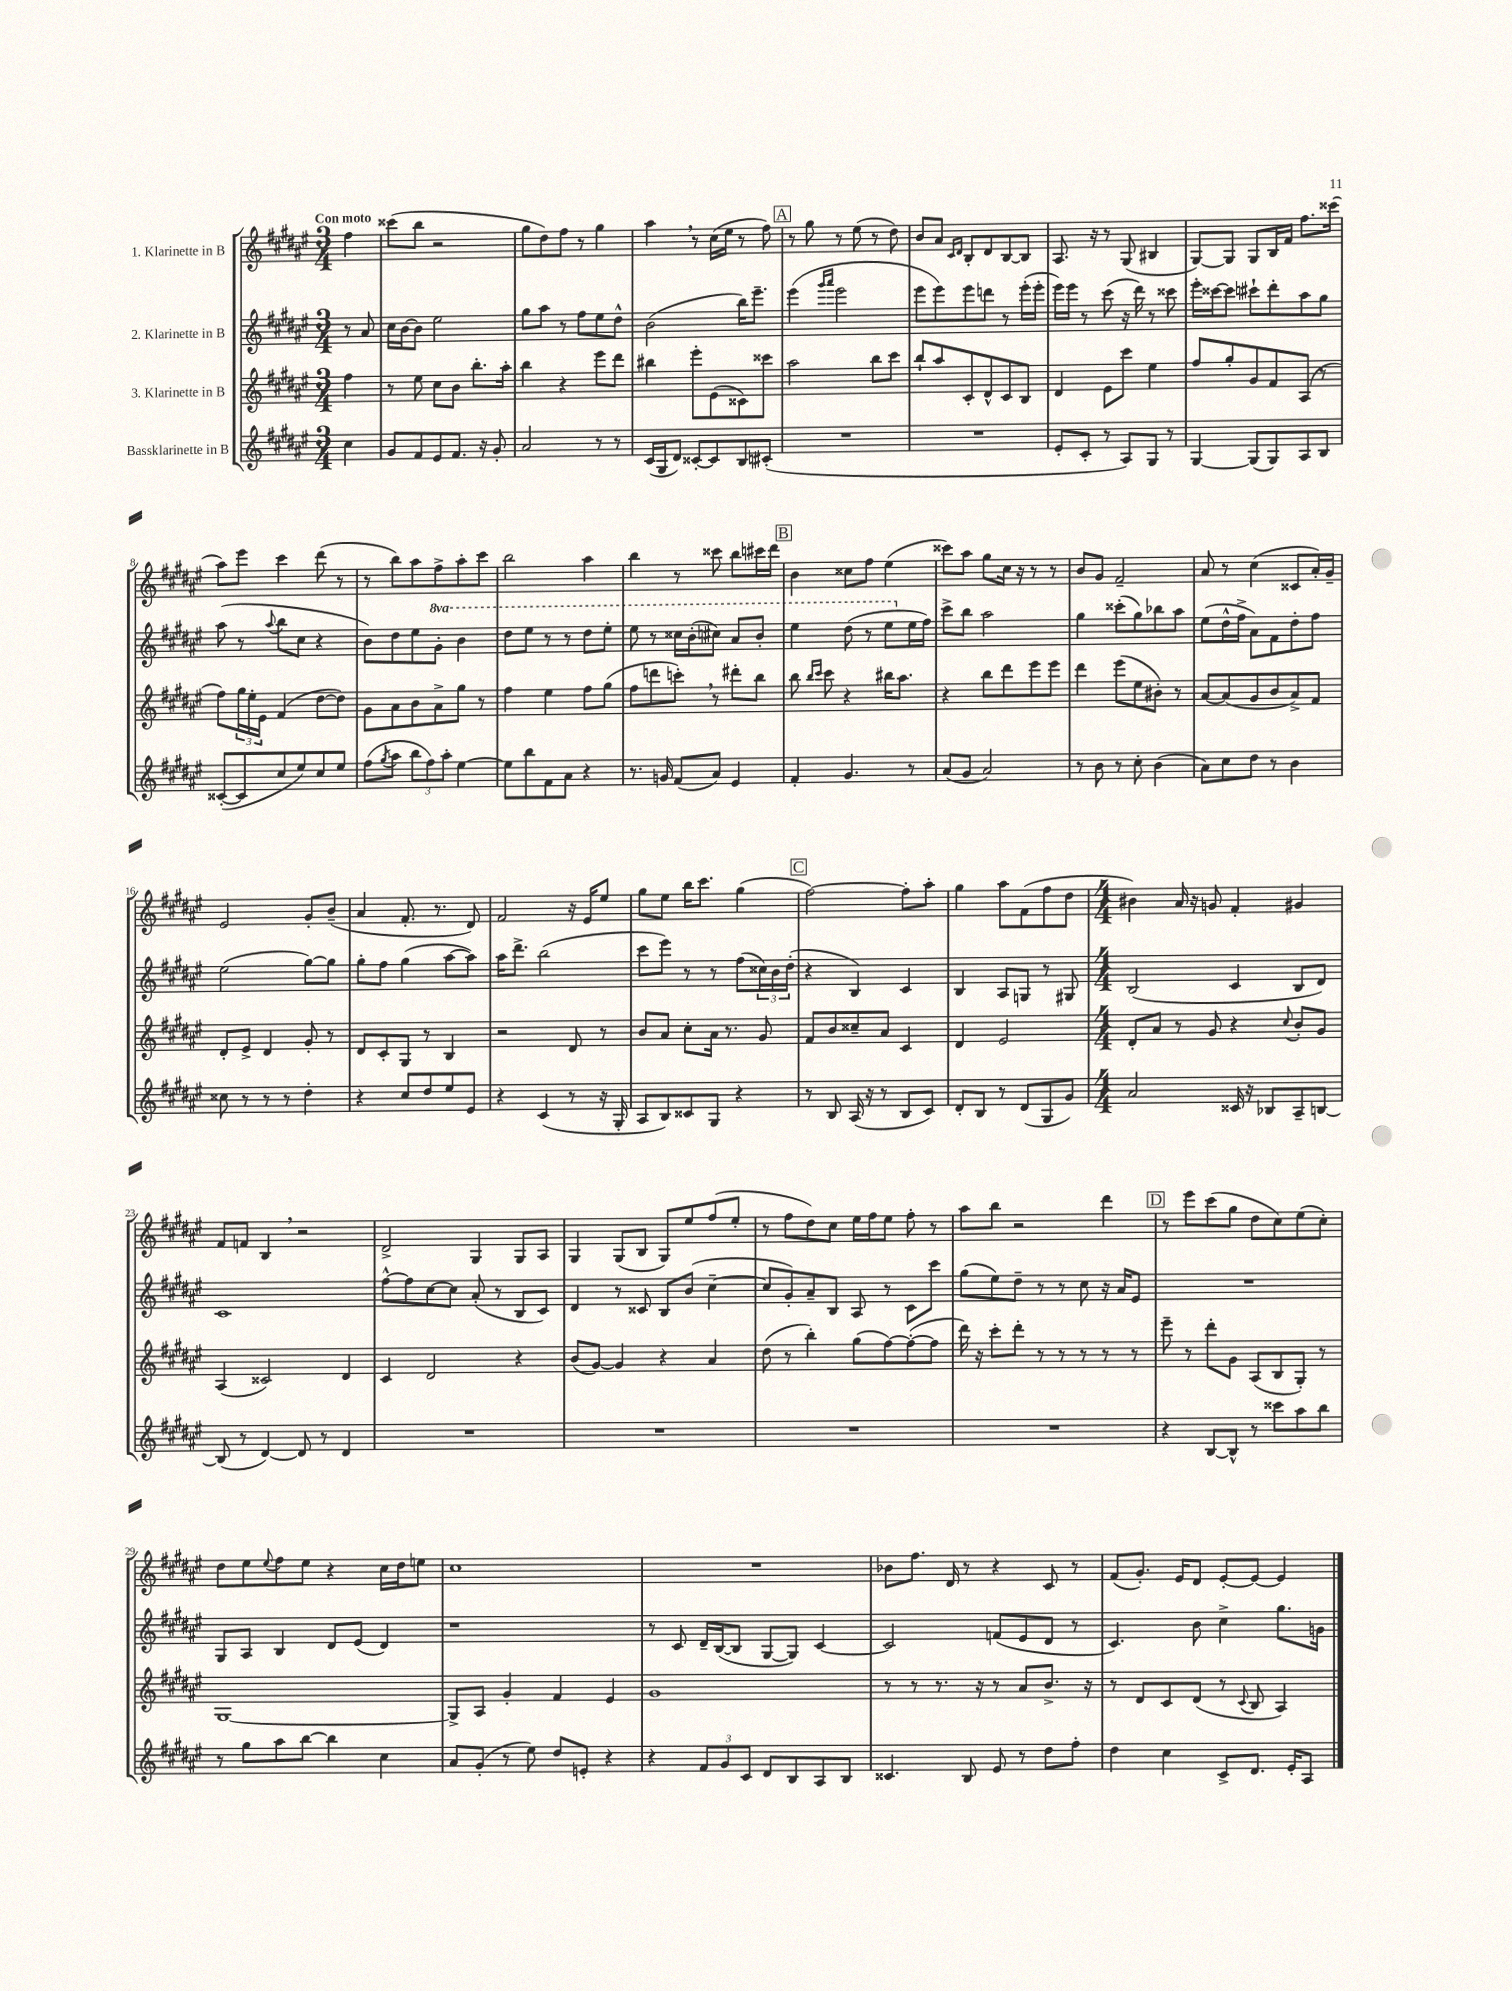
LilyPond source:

<<
\new StaffGroup <<
\new Staff = "s0" \with { instrumentName = "1. Klarinette in B" } {
    \clef treble \key fis \major \numericTimeSignature \time 3/4 \partial 4 \tempo "Con moto"
    fis''4 |
    cisis'''8( b''8 r2 |
    gis''8 dis''8) fis''8 r8 gis''4 |
    ais''4 \breathe r8 cis''16( eis''16 r8 fis''8) |
    \mark \markup { \box "A" } r8 gis''8 r8 eis''8( r8 dis''8) |
    b'8 ais'8 \grace { cis'16 dis'16 } b8-. dis'8 b8~ b8 |
    ais8. r16 r8 gis8( bis4 |
    gis8~) gis8 gis8 b16 fis'16 fis''8. cisis'''16( |
    ais''8) eis'''8 cis'''4 dis'''8( r8 |
    r8 b''8) ais''8 fis''8-> ais''8-. cis'''8 |
    b''2 ais''4 |
    b''4 r8 cisis'''8 b''8 cis'''16 dis'''16 |
    \mark \markup { \box "B" } b'4 cisis''8 fis''8 eis''4( |
    cisis'''8) ais''8 gis''8 cis''16 r16 r8 r8 |
    b'8 gis'8 fis'2-- |
    ais'8 r8 cis''4( cisis'8 ais'16-.) gis'16-- |
    eis'2 gis'8-. b'8--( |
    ais'4 fis'8.-. r8. dis'8) |
    fis'2 r16 eis'16 eis''8 |
    gis''8 eis''8 b''16 cis'''8. gis''4( |
    \mark \markup { \box "C" } fis''2~) fis''8-. ais''8-. |
    gis''4 ais''8 fis'8( fis''8 dis''8 |
    \numericTimeSignature \time 4/4 bis'4) ais'16 r16 g'8 fis'4-. gis'4 |
    fis'8 f'8 b4 \breathe r2 |
    dis'2-> gis4 gis8 ais8 |
    gis4 gis8( b8 gis8) eis''8 fis''8( eis''8-. |
    r8 fis''8 dis''8) cis''8 eis''16 fis''16 eis''8 fis''8-. r8 |
    ais''8 b''8 r2 dis'''4 |
    \mark \markup { \box "D" } r8 eis'''8 cis'''8( gis''8 dis''8 cis''8) eis''8( cis''8-.) |
    dis''8 eis''8 \appoggiatura { eis''8 } fis''8 eis''8 r4 cis''16 dis''16 e''8 |
    cis''1 |
    R1 |
    bes'8 fis''8. dis'16 r8 r4 cis'8 r8 |
    fis'8( gis'8.-.) eis'16 dis'8 eis'8~-. eis'8~ eis'4 \bar "|." |
}
\new Staff = "s1" \with { instrumentName = "2. Klarinette in B" } {
    \clef treble \key fis \major \numericTimeSignature \time 3/4 \set Staff.ottavationMarkups = #ottavation-simple-ordinals \partial 4
    r8 ais'8 |
    cis''16 b'16~ b'8 eis''2 |
    gis''8 ais''8 r8 fis''8 eis''8 dis''8-^ |
    b'2( b''16) eis'''8.-- |
    \mark \markup { \box "A" } eis'''4( \grace { gis'''16 ais'''16 } eis'''2 |
    eis'''8 eis'''8) eis'''8 d'''8 r8 eis'''16-.( eis'''16-. |
    eis'''16) eis'''16 r8 cis'''8( r16 dis'''16) r8 cisis'''8 |
    eis'''16-. cisis'''16~ cisis'''8 cis'''8-! dis'''8-. ais''8 gis''8 |
    ais''8( r8 \appoggiatura { ais''8 } b''8 cis''8 r4 |
    b'8) dis''8 eis''8 \ottava #1 gis''8-. b''4 |
    dis'''8 eis'''8 r8 r8 dis'''8 eis'''8-. |
    eis'''8 r8 cisis'''16 b''16-.( cis'''8) ais''8 b''8-. |
    \mark \markup { \box "B" } eis'''4 dis'''8( r8 eis'''8 \ottava #0 eis''16 fis''16) |
    cis'''8-> b''8 ais''2 |
    gis''4 cisis'''8-.( gis''8) bes''8 ais''8 |
    eis''8( dis''16-^ fis''16-> ais'8) fis'8 dis''8-. fis''8 |
    eis''2( gis''8~) gis''8 |
    gis''8-. fis''8 gis''4( ais''8~ ais''8) |
    ais''16 dis'''8.-> b''2( |
    cis'''8 eis'''8) r8 r8 fis''8( \tuplet 3/2 { cisis''16) b'16 dis''16-.( } |
    \mark \markup { \box "C" } r4 b4) cis'4 |
    b4 ais8 g8 r8 gis8 |
    \numericTimeSignature \time 4/4 b2( cis'4 b8 dis'8) |
    cis'1 |
    fis''8~-^ fis''8 cis''8~ cis''8 ais'8-.( r8 b8 cis'8) |
    dis'4 r8 cisis'8 b8 b'8( cis''4~-- |
    cis''8 gis'8-.) ais'8-- b8 ais8 r8 cis'8 cis'''8 |
    gis''8( eis''8) dis''8-- r8 r8 cis''8 r16 ais'16 eis'8 |
    \mark \markup { \box "D" } R1 |
    gis8 ais8 b4 dis'8 eis'8( dis'4) |
    r1 |
    r8 cis'8 dis'16-- b16~( b8 gis8~ gis8) cis'4~ |
    cis'2 f'8( eis'8 dis'8 r8 |
    cis'4.) b'8 cis''4-> gis''8. g'16 \bar "|." |
}
\new Staff = "s2" \with { instrumentName = "3. Klarinette in B" } {
    \clef treble \key fis \major \numericTimeSignature \time 3/4 \partial 4
    fis''4 |
    r8 eis''8 cis''8 b'8 b''8.-. ais''16-. |
    b''4 r4 eis'''8 dis'''8 |
    bis''4 eis'''8-. eis'8( cisis'8) cisis'''8 |
    \mark \markup { \box "A" } ais''2 b''8 cis'''8 |
    b''8-! ais''8 cis'8-. dis'8-^ cis'8 b8 |
    dis'4 eis'8 cis'''8 eis''4 |
    fis''8 gis''8-. gis'8 fis'8 ais8( r8 |
    fis''8) \tuplet 3/2 { gis''16 eis''16-. eis'16 } fis'4( dis''8~ dis''8) |
    gis'8 ais'8 b'8 ais'8-> gis''8 r8 |
    fis''4 eis''4 fis''8 gis''8( |
    fis''8 d'''8 c'''8-.) \breathe r8 dis'''8-. b''8 |
    \mark \markup { \box "B" } b''8 \grace { b''16 cis'''16 } cis'''8 r4 bis''16 ais''8. |
    r4 b''8 dis'''8 eis'''8 eis'''8 |
    dis'''4 eis'''8( eis''8 bis'8-.) r8 |
    ais'8~ ais'8( gis'8 b'8 ais'8->) fis'8 |
    dis'8-. eis'8-> dis'4 gis'8-. r8 |
    dis'8 cis'8-. gis8 r8 b4 |
    r2 dis'8 r8 |
    b'8 ais'8 cis''8-. ais'16 r8. gis'8 |
    \mark \markup { \box "C" } fis'8 b'8 cisis''8-- ais'8 cis'4 |
    dis'4 eis'2 |
    \numericTimeSignature \time 4/4 dis'8-. ais'8 r8 gis'8 r4 \appoggiatura { cis''8 } b'8-. gis'8 |
    ais4( cisis'2) dis'4 |
    cis'4 dis'2 r4 |
    b'8( gis'8~) gis'4 r4 ais'4 |
    dis''8( r8 b''4-.) gis''8( fis''8~) fis''8~-.( fis''8 |
    dis'''16) r16 cis'''8-. dis'''8-. r8 r8 r8 r8 r8 |
    \mark \markup { \box "D" } eis'''8-- r8 dis'''8-. gis'8 ais8( b8 gis8-.) r8 |
    gis1~ |
    gis8-> ais8 gis'4-. fis'4 eis'4 |
    gis'1 |
    r8 r8 r8. r16 r8 ais'8 b'8.-> r16 |
    r8 dis'8 cis'8 dis'8( r8 \appoggiatura { cis'8 } b8 ais4) \bar "|." |
}
\new Staff = "s3" \with { instrumentName = "Bassklarinette in B" } {
    \clef treble \key fis \major \numericTimeSignature \time 3/4 \partial 4
    cis''4 |
    gis'8 fis'8 eis'8 fis'8. r16 gis'8-. |
    ais'2 r8 r8 |
    cis'16( gis16 dis'8) cisis'8~-. cisis'8 b8 cis'8-.( |
    \mark \markup { \box "A" } R2. |
    R2. |
    eis'8-. cis'8-. r8 ais8) gis8 r8 |
    gis4~ gis8( gis8) ais8 b8 |
    cisis'8~-.( cisis'8 cis''8 eis''8) cis''8 eis''8 |
    fis''8( \acciaccatura { gis''8 } ais''8 \tuplet 3/2 { b''8 fis''8) ais''8-. } eis''4~ |
    eis''8 b''8 fis'8 ais'8 r4 |
    r8. g'16 fis'8( ais'8) eis'4 |
    \mark \markup { \box "B" } fis'4-. gis'4. r8 |
    ais'8( gis'8 ais'2) |
    r8 b'8 r8 cis''8-. b'4( |
    ais'8) cis''8 dis''8 r8 b'4 |
    cisis''8 r8 r8 r8 dis''4-. |
    r4 cis''8 dis''8 eis''8 eis'8 |
    r4 cis'4( r8 r16 gis16-. |
    ais8 b8) cisis'8 gis8 r4 |
    \mark \markup { \box "C" } r8 b8 ais16( r16 r8 b8 cis'8) |
    dis'8-. b8 r8 dis'8( gis8 gis'8) |
    \numericTimeSignature \time 4/4 ais'2 cisis'16 r16 bes8 ais8-- b8~ |
    b8( r8 dis'4~) dis'8 r8 dis'4 |
    R1 |
    R1 |
    R1 |
    R1 |
    \mark \markup { \box "D" } r4 b8~ b8-^ r8 cisis'''8 ais''8 b''8 |
    r8 gis''8 ais''8 b''8~ b''4 cis''4 |
    ais'8 gis'8-.( r8 eis''8) dis''8 e'8-. r4 |
    r4 \tuplet 3/2 { fis'8 gis'8 cis'8 } dis'8 b8 ais8 b8 |
    cisis'4. b8 eis'8 r8 dis''8 fis''8-. |
    dis''4 cis''4 cis'8-> dis'8. eis'16-. ais8 \bar "|." |
}
>>
>>
